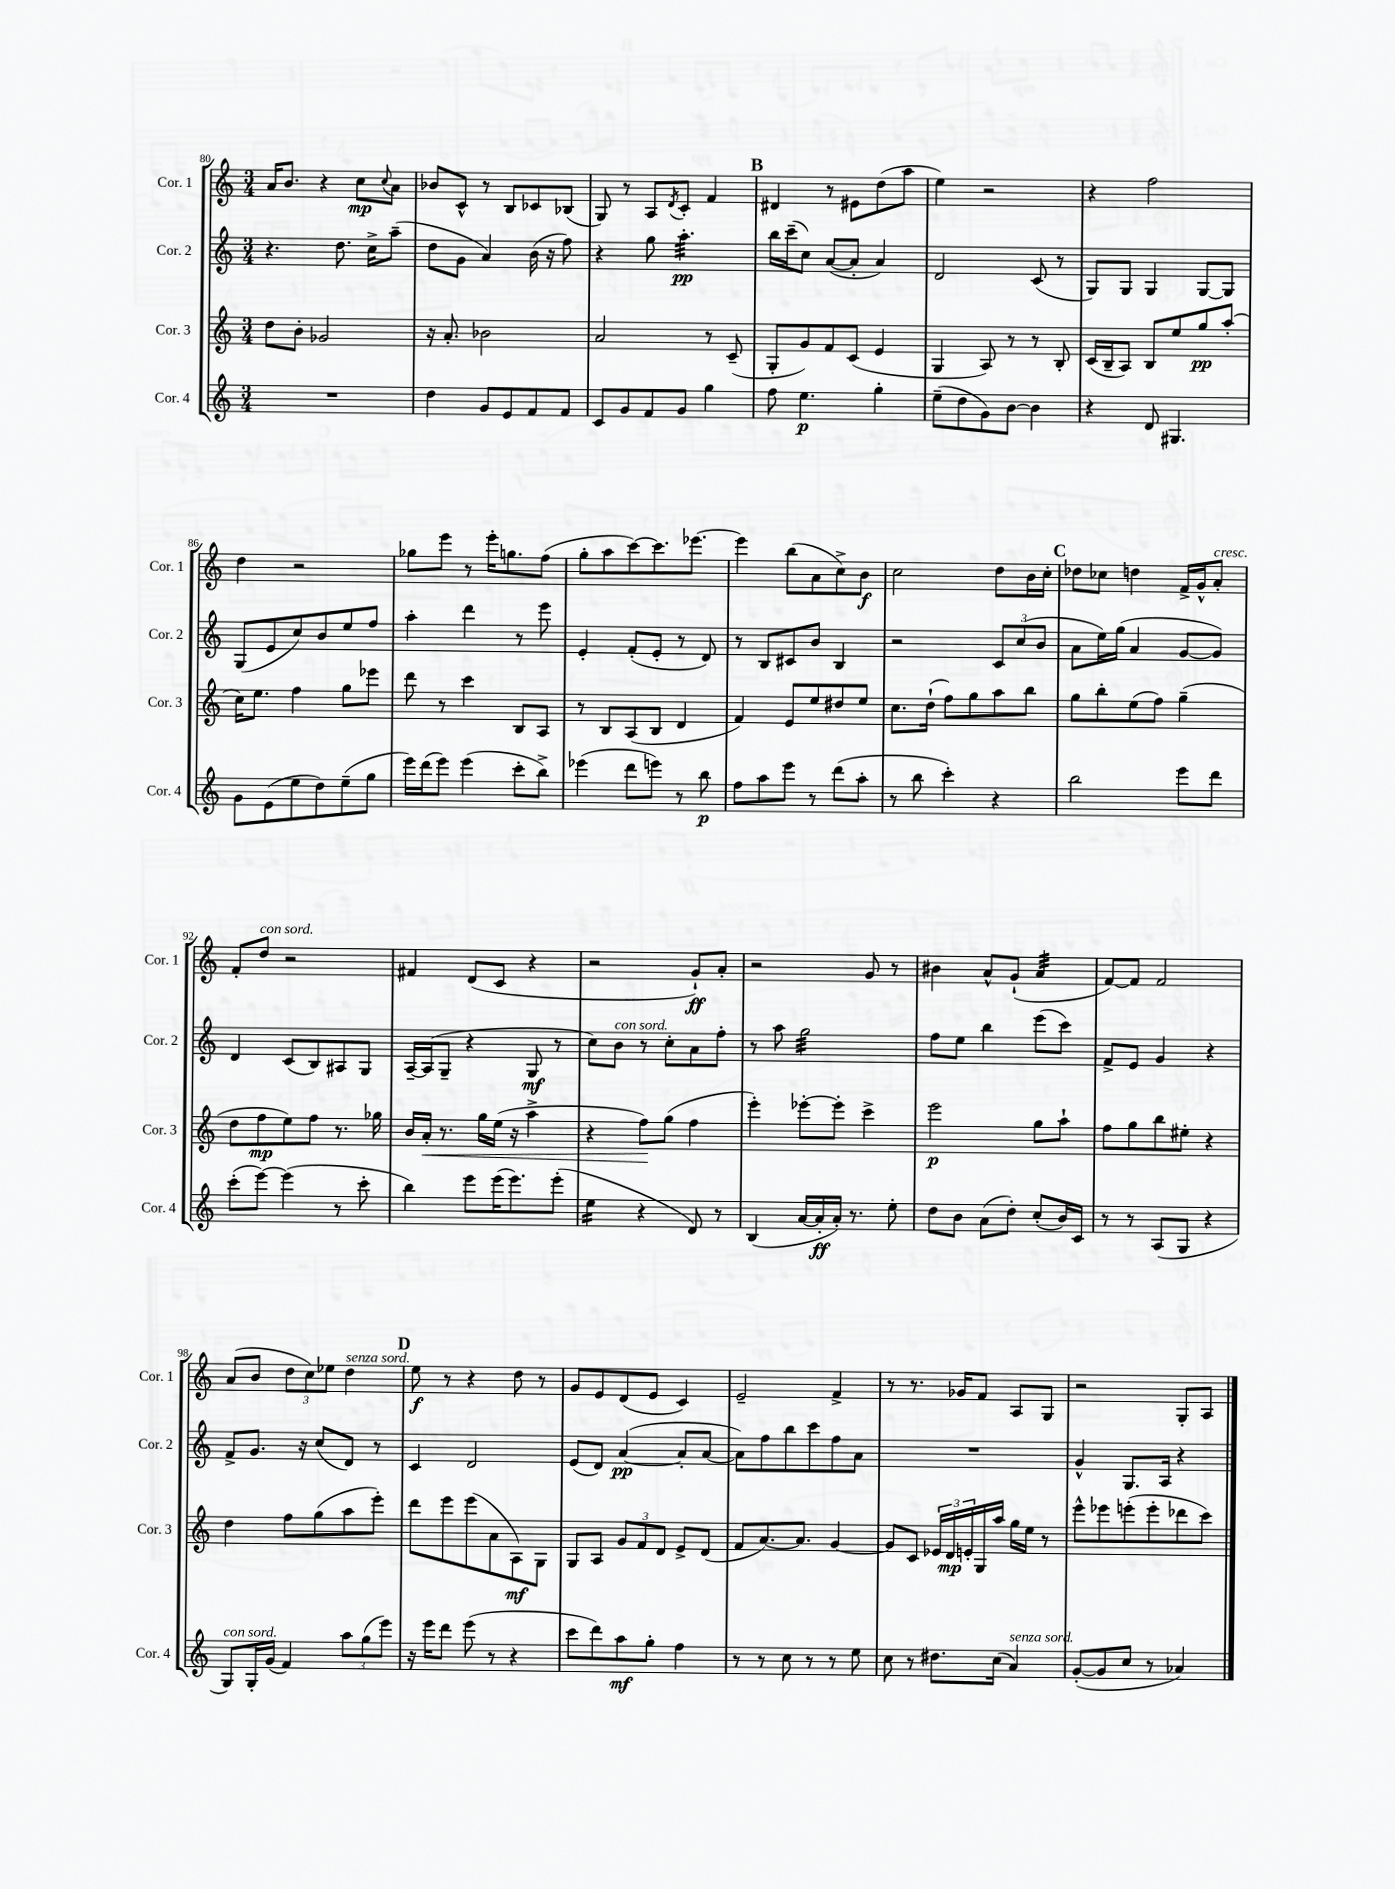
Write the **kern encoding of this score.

**kern	**kern	**kern	**kern
*staff4	*staff3	*staff2	*staff1
*clefG2	*clefG2	*clefG2	*clefG2
*k[]	*k[]	*k[]	*k[]
*M3/4	*M3/4	*M3/4	*M3/4
2.r	8dd	4.r	16a
.	.	.	8.b
.	8b'	.	.
.	2g-	.	4r
.	.	8.dd	.
.	.	.	8cc
.	.	16cc^	.
.	.	.	8qqcc
.	.	(8aa~	8a
=	=	=	=
4dd	16r	8dd	8b-
.	8.a'	.	.
.	.	8g	8c^^
8g	2b-	4a)	8r
8e	.	.	8B
8f	.	(16b	8c-
.	.	16r	.
8f	.	8ff)	(8B-
=	=	=	=
8c	2a	4r	8G)
8g	.	.	8r
8f	.	8gg	8A
.	.	.	8qd
8g	.	4.aa'	8c'
4gg	8r	.	4f
.	(8c~	.	.
=	=	=	=
8ff	8G'	16bb	4d#
.	.	(16ccc~	.
4.ee	8g)	8cc)	.
.	8f	([8a	8r
.	(8c	8a']	8e#
4gg'	4e	4a)	(8dd
.	.	.	8aa
=	=	=	=
(8ee~	4G	2d	4ee)
8dd	.	.	.
8g)	8A)	.	2r
[8b	8r	.	.
4b]	8r	(8c	.
.	8B'	8r	.
=	=	=	=
4r	(16c	8G)	4r
.	16B~	.	.
.	8A)	8G	.
8d	8B	4G	2ff
4.G#	8ee	.	.
.	8gg	[8G	.
.	(8aa'	8G]	.
=	=	=	=
8g	16cc)	(8G	4dd
.	8.ee	.	.
(8e	.	8e	.
8ee	4ff	8cc)	2r
8dd)	.	8b	.
(8ee~	8gg	8ee	.
8gg	8eee-	8ff	.
=	=	=	=
16eee)	8ddd	4aa'	8gg-
(16ddd	.	.	.
8eee)	8r	.	8eee
(4eee	4ccc	4ddd	8r
.	.	.	16eee'
.	.	.	8.gg
8ccc'	8B	8r	.
8bb^)	8A	8eee	(8ff
=	=	=	=
(4eee-	8r	4e'	8gg'
.	8B	.	8aa
8ddd	(8A	(8f'	[8ccc)
8eee)	8B	8e'	8.ccc]
8r	4d	8r	.
.	.	.	[8.eee-
8bb	.	8d)	.
=	=	=	=
8ff	4f)	8r	4eee-]
8aa	.	8B	.
8eee	8e	8c#	(8bb
8r	8ee	8b	8a
(8ddd	8dd#	4B	8cc^)
8aa'	8ee	.	8b
=	=	=	=
8r	8.cc	2r	2cc
8bb	.	.	.
.	(16dd`	.	.
4ccc')	8ff)	.	.
.	8gg	.	.
4r	8aa	12c	8dd
.	.	(12cc	.
.	8bb	.	16b
.	.	12b	.
.	.	.	16cc'
=	=	=	=
2bb	8gg	8a	8dd-
.	8bb'	16ee)	8cc-
.	.	(16gg	.
.	(8ee	4a	4dd
.	8ff)	.	.
8eee	(4gg~	[8g	16f^
.	.	.	16g^^
8ddd	.	8g])	8a'
=	=	=	=
(8ccc'	8dd	4d	8f'
[8eee)	8ff	.	8dd
(4eee]	8ee)	(8c	2r
.	8ff	8B)	.
8r	8.r	8A#	.
8ccc'	.	8G	.
.	16gg-	.	.
=	=	=	=
4bb)	16b	[16A~	4f#
.	16a'	(16A]	.
.	8.r	8G~	.
8eee	.	4r	(8d
.	16gg	.	.
(16eee	(16ee	.	8c
8.eee)	16r	.	.
.	4aa^	8G	4r
(8eee'	.	8r	.
=	=	=	=
4ee	4r	8cc)	2r
.	.	8b	.
4r	8ff)	8r	.
.	(8gg	8cc'	.
8d)	4ff	8a	8g`)
8r	.	8ff'	8a'
=	=	=	=
(4B	4eee')	8r	2r
.	.	8aa	.
[16a	[8eee-'	2gg	.
16a']	.	.	.
16a')	8eee-']	.	.
8.r	.	.	.
.	4ccc^	.	8g
8ee'	.	.	8r
=	=	=	=
8dd	2eee	8ff	4b#
8b	.	8ee	.
(8a	.	4bb	8a^^
8dd')	.	.	(8g`
(8cc'	8gg	(8eee	4a
16b)	8aa`	8ccc)	.
16c	.	.	.
=	=	=	=
8r	8ff	8f^	[8f)
8r	8gg	8e	8f]
(8A	8bb	4g	2f
8G	8ee#'	.	.
4r	4r	4r	.
=	=	=	=
8G)	4dd	8f^	(8a
16G'	.	8.g	8b
(16g	.	.	.
4f)	8ff	.	12dd
.	.	16r	.
.	.	.	12cc)
.	(8gg	(8cc	.
.	.	.	12ee-
12aa	8aa	8d)	4dd
(12gg	.	.	.
.	8eee')	8r	.
12eee)	.	.	.
=	=	=	=
16r	8ddd	4c	8ee
16eee	.	.	.
8ddd	8eee	.	8r
(8eee	(8eee	2d	4r
8r	8a	.	.
4r	8A)	.	8dd
.	8G	.	8r
=	=	=	=
8ccc	8G	(8e	8g
8ddd)	8A	8d)	8e
8aa	12g	([4a	(8d
.	12f	.	.
8gg'	.	.	8e
.	12d	.	.
4ff	8e^	8a']	4c)
.	(8d	[8a	.
=	=	=	=
8r	8f	8a])	2e~
8r	[8.a)	8ff	.
8cc	.	8bb	.
.	8.a]	.	.
8r	.	8ccc	.
8r	[4g	8ff	4f^
8ee	.	8a	.
=	=	=	=
8cc	8g]	2.r	8r
8r	8c	.	8.r
8.dd#	24e-	.	.
.	24d	.	.
.	.	.	16g-
.	24e'	.	.
.	16G	.	8f
(16cc	16aa	.	.
4a)	16gg	.	8A
.	16ee	.	.
.	8r	.	8G
=	=	=	=
([8g'	8eee^^	4g^^	2r
8g]	8eee-	.	.
8cc	(8eee'	8.G	.
8r	8eee'	.	.
.	.	16A	.
4a-)	8ddd-	4r	8G'
.	8ccc)	.	8A
==	==	==	==
*-	*-	*-	*-
